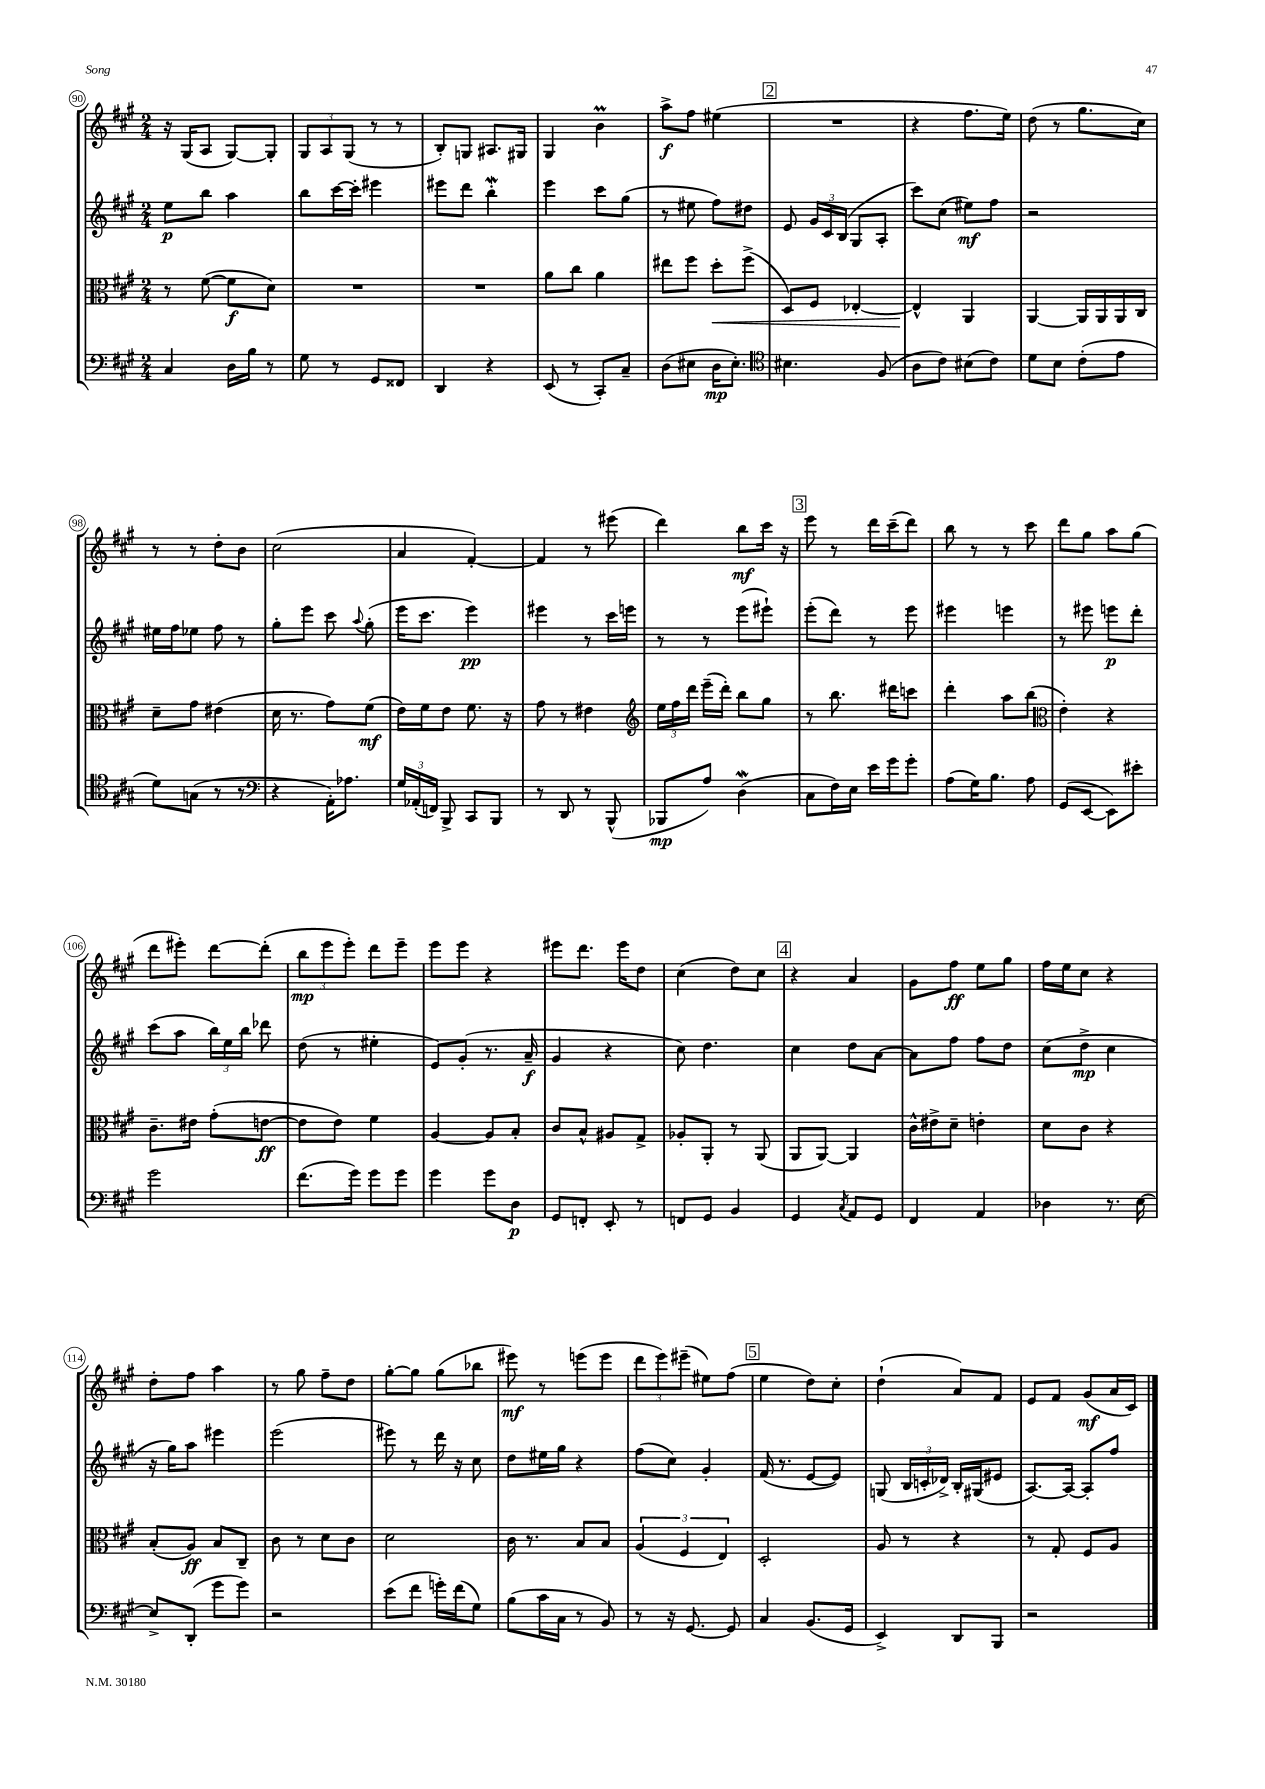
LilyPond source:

<<
\new StaffGroup <<
\new Staff = "s0" {
    \clef treble \key a \major \numericTimeSignature \time 2/4
    \autoBeamOff r16 gis16[( a8] gis8[~) gis8]-. |
    \tuplet 3/2 { gis8[ a8 gis8]( } r8 r8 |
    b8[-.) g8] ais8.[ gis16] |
    gis4 b'4\prall |
    a''8[->\f fis''8] eis''4( |
    \mark \markup { \box "2" } R2 |
    r4 fis''8.[ e''16]) |
    d''8( r8 gis''8.[ cis''16]) |
    r8 r8 d''8[-. b'8] |
    cis''2( |
    a'4 fis'4~-.) |
    fis'4 r8 eis'''8( |
    d'''4) b''8[\mf cis'''16] r16 |
    \mark \markup { \box "3" } e'''8 r8 d'''16[ cis'''16--( d'''8]) |
    b''8 r8 r8 cis'''8 |
    d'''8[ gis''8] a''8[ gis''8]( |
    d'''8[ eis'''8]-.) d'''8[~ d'''8]-.( |
    \tuplet 3/2 { b''8[\mp e'''8 e'''8]-.) } d'''8[ e'''8]-- |
    e'''8[ e'''8] r4 |
    eis'''8[ d'''8.] eis'''16[ d''8] |
    cis''4( d''8[) cis''8] |
    \mark \markup { \box "4" } r4 a'4 |
    gis'8[ fis''8]\ff e''8[ gis''8] |
    fis''16[ e''16 cis''8] r4 |
    d''8[-. fis''8] a''4 |
    r8 gis''8 fis''8[-- d''8] |
    gis''8[~-. gis''8] gis''8[( bes''8] |
    eis'''8\mf) r8 e'''8[( e'''8] |
    \tuplet 3/2 { d'''8[ e'''8) eis'''8]--( } eis''8[) fis''8]( |
    \mark \markup { \box "5" } e''4 d''8[) cis''8]-. |
    d''4-!( a'8[) fis'8] |
    e'8[ fis'8] gis'8[\mf( a'16 cis'16]) \bar "|." |
}
\new Staff = "s1" {
    \clef treble \key a \major \numericTimeSignature \time 2/4
    \autoBeamOff e''8[\p b''8] a''4 |
    b''8[ cis'''16~ cis'''16]-. eis'''4 |
    eis'''8[ d'''8] b''4-.\mordent |
    e'''4 cis'''8[ gis''8]( |
    r8 eis''8 fis''8[) dis''8] |
    \mark \markup { \box "2" } e'8 \tuplet 3/2 { gis'16[ cis'16 b16]( } gis8[ a8]-. |
    cis'''8[) cis''8]( eis''8[\mf) fis''8] |
    r2 |
    eis''16[ fis''16 ees''8] fis''8 r8 |
    gis''8[-. e'''8] cis'''8 \appoggiatura { a''8 } gis''8-.( |
    e'''16[ cis'''8.] e'''4\pp) |
    eis'''4 r8 cis'''16[ e'''16] |
    r8 r8 e'''8[( eis'''8]-!) |
    \mark \markup { \box "3" } e'''8[-.( d'''8]) r8 e'''8 |
    eis'''4 e'''4 |
    r8 eis'''8 e'''8[\p d'''8]-. |
    cis'''8[( a''8] \tuplet 3/2 { b''16[) e''16 b''16] } des'''8 |
    d''8( r8 eis''4-. |
    e'8[) gis'8]-.( r8. a'16--\f |
    gis'4 r4 |
    cis''8) d''4. |
    \mark \markup { \box "4" } cis''4 d''8[ a'8]~ |
    a'8[ fis''8] fis''8[ d''8] |
    cis''8[( d''8]->\mp cis''4 |
    r16 gis''16[) a''8] eis'''4 |
    e'''2( |
    eis'''8) r8 d'''16 r16 cis''8 |
    d''8[ eis''16 gis''16] r4 |
    fis''8[( cis''8]) gis'4-. |
    \mark \markup { \box "5" } fis'16( r8. e'8[~ e'8]) |
    g8( \tuplet 3/2 { b16[ c'16-. des'16]->) } b16[-. gis16( eis'8] |
    a8.[~) a16]~ a8[-. fis''8] \bar "|." |
}
\new Staff = "s2" {
    \clef alto \key a \major \numericTimeSignature \time 2/4
    \autoBeamOff r8 fis'8~( fis'8[\f d'8]) |
    R2 |
    R2 |
    a'8[ cis''8] a'4 |
    eis''8[ fis''8] d''8[-.\< fis''8]->( |
    \mark \markup { \box "2" } d8[) fis8] ees4~-. |
    ees4-^\! a,4 |
    a,4~ a,16[ a,16 a,16 cis16] |
    d'8[-- gis'8] eis'4( |
    d'16 r8. gis'8[) fis'8]\mf( |
    e'16[) fis'16 e'8] fis'8. r16 |
    gis'8 r8 eis'4 |
    \clef treble \tuplet 3/2 { e''16[ fis''16 d'''16] } e'''16[--( d'''16]-.) b''8[ gis''8] |
    \mark \markup { \box "3" } r8 b''8. dis'''16[ c'''8] |
    d'''4-. a''8[ b''8]( |
    \clef alto e'4-.) r4 |
    cis'8.[-- eis'16] gis'8[-.( e'8]~\ff |
    e'8[ e'8]) fis'4 |
    a4~ a8[ b8]-. |
    cis'8[ b8]-^ ais8[ gis8]-> |
    aes8[-. a,8]-. r8 a,8( |
    \mark \markup { \box "4" } a,8[ a,8]~) a,4 |
    cis'16[-^ eis'16-> d'8]-- e'4-. |
    d'8[ cis'8] r4 |
    b8[-.( a8]\ff) b8[ cis8]-- |
    cis'8 r8 d'8[ cis'8] |
    d'2 |
    cis'16 r8. b8[ b8] |
    \tuplet 3/2 { a4( fis4 e4) } |
    \mark \markup { \box "5" } d2-. |
    a8 r8 r4 |
    r8 gis8-. fis8[ a8] \bar "|." |
}
\new Staff = "s3" {
    \clef bass \key a \major \numericTimeSignature \time 2/4
    \autoBeamOff cis4 d16[ b16] r8 |
    gis8 r8 gis,8[ fisis,8] |
    d,4 r4 |
    e,8( r8 cis,8[-.) cis8]-- |
    d8[( eis8] d16[\mp eis8.]-.) |
    \mark \markup { \box "2" } \clef tenor bis4. fis8( |
    a8[ cis'8]) bis8[( cis'8]) |
    d'8[ b8] cis'8[-.( e'8] |
    d'8[) g8]( r8 r8 |
    \clef bass r4 a,16[-.) aes8.] |
    \tuplet 3/2 { gis16[ aes,16-.( f,16]) } b,,8-> cis,8[ b,,8] |
    r8 d,8 r8 b,,8-^( |
    bes,,8[\mp a8]) d4\mordent( |
    \mark \markup { \box "3" } cis8[ fis16) e16] e'16[ gis'16 gis'8]-. |
    a8[( gis16) b8.] a8 |
    gis,8[( e,8]~ e,8[) eis'8]-. |
    gis'2 |
    fis'8.[( gis'16]) gis'8[ gis'8] |
    gis'4 gis'8[ d8]\p |
    gis,8[ f,8]-. e,8-. r8 |
    f,8[ gis,8] b,4 |
    \mark \markup { \box "4" } gis,4 \acciaccatura { cis8 } a,8[ gis,8] |
    fis,4 a,4 |
    des4 r8. e16~ |
    e8[-> d,8]-.( gis'8[ gis'8]) |
    r2 |
    e'8[( fis'8] g'16[-.) fis'16( gis8]) |
    b8[( cis'16 cis16] r8 b,8) |
    r8 r16 gis,8.~ gis,8 |
    \mark \markup { \box "5" } cis4 b,8.[( gis,16] |
    e,4->) d,8[ b,,8] |
    r2 \bar "|." |
}
>>
>>
\layout { \context { \Score currentBarNumber = #90 \override BarNumber.stencil = #(make-stencil-circler 0.1 0.3 ly:text-interface::print) } }
